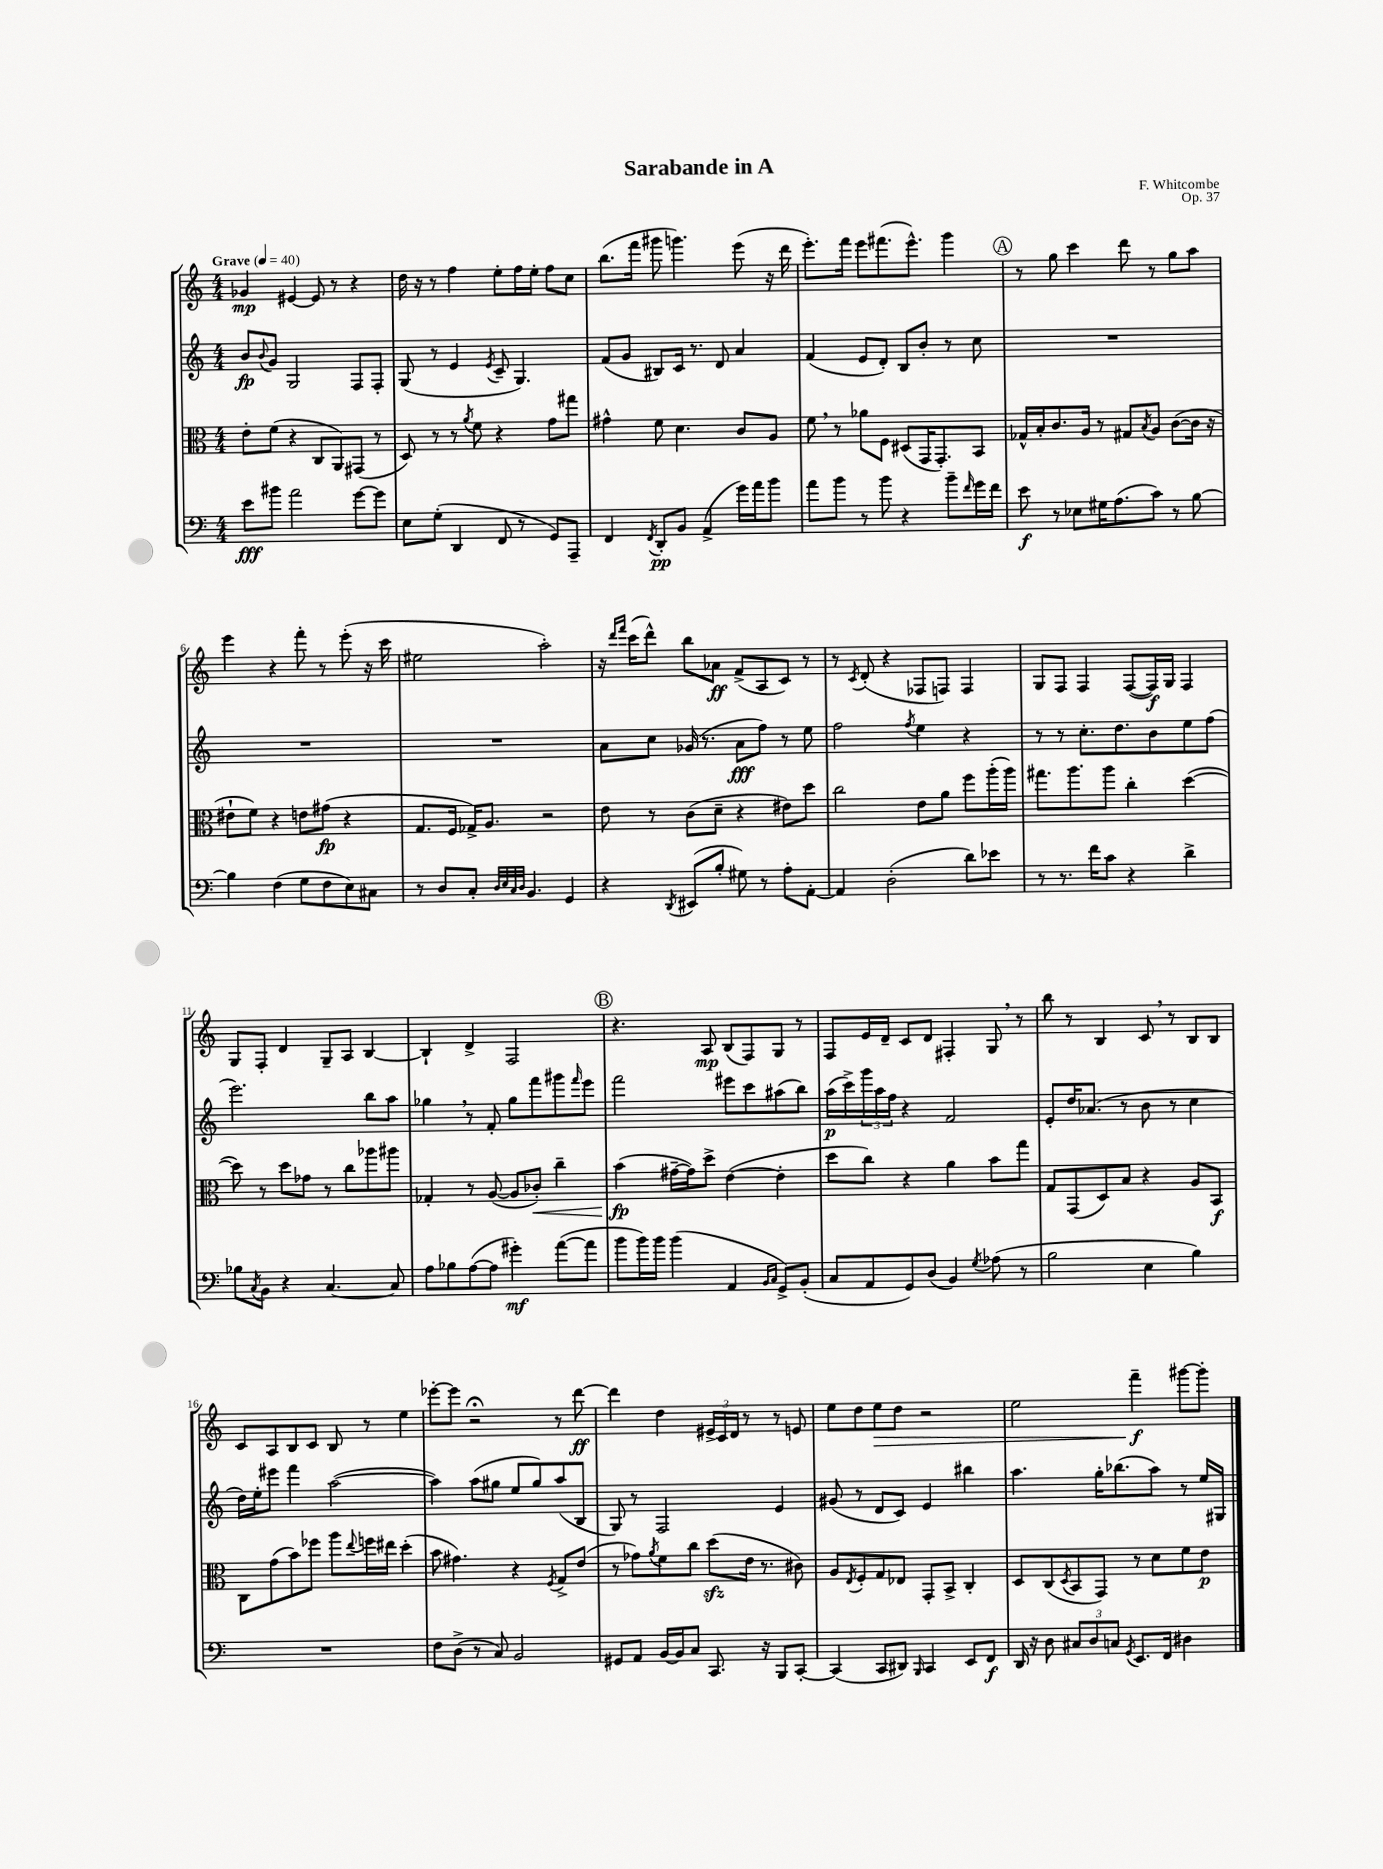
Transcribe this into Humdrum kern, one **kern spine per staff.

**kern	**dynam	**kern	**dynam	**kern	**dynam	**kern	**dynam
*part4	*part4	*part3	*part3	*part2	*part2	*part1	*part1
*staff4	*staff4	*staff3	*staff3	*staff2	*staff2	*staff1	*staff1
*clefF4	*	*clefC3	*	*clefG2	*	*clefG2	*
*k[]	*	*k[]	*	*k[]	*	*k[]	*
*M4/4	*	*M4/4	*	*M4/4	*	*M4/4	*
*MM40	*	*MM40	*	*MM40	*	*MM40	*
=1	=1	=1	=1	=1	=1	=1	=1
!	!	!	!	!	!	!LO:TX:a:B:t=Grave	!
8e\L	fff	8e'\L	.	8b/L	fp	4g-X/	mp
.	.	.	.	8qqb/	.	.	.
8b#X\J	.	(8f\J	.	8g/J	.	.	.
2a\	.	4r	.	2G/	.	[4e#X/	.
.	.	8C/L	.	.	.	8e#/]	.
.	.	8AA/)	.	.	.	8r	.
[8g\L	.	(8GG#X/J	.	8F/L	.	4r	.
8g\J]	.	8r	.	8F'/J	.	.	.
=2	=2	=2	=2	=2	=2	=2	=2
8E\L	.	8D/)	.	(8G/	.	16dd\	.
.	.	.	.	.	.	16r	.
(8G'\J	.	8r	.	8r	.	8r	.
4DD/	.	8r	.	4e/	.	4ff\	.
.	.	8qa/	.	.	.	.	.
.	.	8f\	.	.	.	.	.
.	.	.	.	8qe/	.	.	.
8FF/	.	4r	.	8c~/	.	8ee'\L	.
8r	.	.	.	4.G/)	.	16ff\L	.
.	.	.	.	.	.	16ee'\JJ	.
8GG/L)	.	8g\L	.	.	.	8ff\L	.
8AAA~/J	.	8gg#X\J	.	.	.	8cc\J	.
=3	=3	=3	=3	=3	=3	=3	=3
4FF/	.	4g#X^^\	.	(8f/L	.	(8.bb\L	.
.	.	.	.	8g/J	.	.	.
.	.	.	.	.	.	16fff\Jk	.
8qFF/	.	.	.	.	.	.	.
8DD'/L	pp	8f\	.	8B#X/L)	.	8ggg#X\	.
8BB/J	.	4.d\	.	16c/Jk	.	4.gggn\)	.
.	.	.	.	8.r	.	.	.
(4AA^/	.	.	.	.	.	.	.
.	.	.	.	8d/	.	.	.
16g\LL)	.	8c/L	.	4a/	.	(8eee\	.
16a\J	.	.	.	.	.	.	.
8b\J	.	8A/J	.	.	.	16r	.
.	.	.	.	.	.	16ddd\	.
=4	=4	=4	=4	=4	=4	=4	=4
8a\L	.	8f,\	.	(4f/	.	8.eee'\L)	.
8b\J	.	8r	.	.	.	.	.
.	.	.	.	.	.	16fff\Jk	.
8r	.	8a-X\L	.	8e/L	.	8eee\L	.
8b\	.	8F\J	.	8d'/J)	.	(8.fff#X\	.
4r	.	(8D#X/L	.	8B/L	.	.	.
.	.	.	.	.	.	8.eee^^\J)	.
.	.	16GG/K	.	8b'/J	.	.	.
.	.	8.GG'/)	.	.	.	.	.
8b~\L	.	.	.	8r	.	4ggg\	.
16qqf/	.	.	.	.	.	.	.
16g\L	.	8BB/J	.	8cc\	.	.	.
16f\JJ	.	.	.	.	.	.	.
!!LO:REH:place=s1:t=A
=5	=5	=5	=5	=5	=5	=5	=5
8e\	f	16G-X^^/LL	.	1r	.	8r	.
.	.	16B'/J	.	.	.	.	.
8r	.	8.c/	.	.	.	8gg\	.
8E-X\L	.	.	.	.	.	4ccc\	.
.	.	16A/Jk	.	.	.	.	.
16G#X\K	.	8r	.	.	.	.	.
(8.A\	.	.	.	.	.	.	.
.	.	8G#X/L	.	.	.	8ddd\	.
.	.	8qB/	.	.	.	.	.
8c\J)	.	8A/J	.	.	.	8r	.
8r	.	([8c\L	.	.	.	8gg\L	.
[8B\	.	16c\Jk]	.	.	.	8aa\J	.
.	.	16r	.	.	.	.	.
!!LO:LB:g=z
=6	=6	=6	=6	=6	=6	=6	=6
4B\]	.	8e#X`\L	.	1r	.	4eee\	.
.	.	8f\J)	.	.	.	.	.
(4F\	.	4r	.	.	.	4r	.
8G\L	.	8en\L	.	.	.	8fff'\	.
8F\	.	(8g#X\J	fp	.	.	8r	.
8E\)	.	4r	.	.	.	(8eee'\	.
8C#X\J	.	.	.	.	.	16r	.
.	.	.	.	.	.	16ccc\	.
=7	=7	=7	=7	=7	=7	=7	=7
8r	.	8.G/L	.	1r	.	2ee#X\	.
8D/L	.	.	.	.	.	.	.
.	.	16F/Jk	.	.	.	.	.
8C'/J	.	16G-X^/KL)	.	.	.	.	.
.	.	8.A/J	.	.	.	.	.
32qqD/LLL	.	.	.	.	.	.	.
32qqE/	.	.	.	.	.	.	.
32qqC/	.	.	.	.	.	.	.
32qqD/JJJ	.	.	.	.	.	.	.
4.BB/	.	.	.	.	.	.	.
.	.	2r	.	.	.	2aa'\)	.
4GG/	.	.	.	.	.	.	.
=8	=8	=8	=8	=8	=8	=8	=8
4r	.	8e\	.	8a\L	.	16r	.
.	.	.	.	.	.	16qqddd/LL	.
.	.	.	.	.	.	16qqfff/JJ	.
.	.	.	.	.	.	(16ccc\KL	.
.	.	8r	.	8cc\J	.	8ddd^^\J)	.
8qDD/	.	.	.	.	.	.	.
(8EE#X/L	.	(8c\L	.	(16g-X/	.	8bb\L	.
.	.	.	.	8.r	.	.	.
8B'/J	.	8d~\J	.	.	.	8a-X\J	ff
8G#X\)	.	4r	.	8a\L	fff	(8f^/L	.
8r	.	.	.	8ff\J)	.	8A/	.
8A'\L	.	8e#X\L)	.	8r	.	8c/J)	.
[8AA'\J	.	8dd\J	.	8ee\	.	8r	.
=9	=9	=9	=9	=9	=9	=9	=9
4AA/]	.	2cc\	.	2ff\	.	8r	.
.	.	.	.	.	.	8qc/	.
.	.	.	.	.	.	(8d'/	.
(2D'\	.	.	.	.	.	4r	.
.	.	.	.	8qff/	.	.	.
.	.	8e\L	.	4ee\	.	8F-X/L	.
.	.	8a\J	.	.	.	8Fn/J)	.
8d\L)	.	8ff\L	.	4r	.	4F/	.
8e-X\J	.	(16aa'\L	.	.	.	.	.
.	.	16aa\JJ)	.	.	.	.	.
=10	=10	=10	=10	=10	=10	=10	=10
8r	.	8.gg#X\L	.	8r	.	8G/L	.
8.r	.	.	.	8r	.	8F/J	.
.	.	8.aa\	.	.	.	.	.
.	.	.	.	8.cc'\L	.	4F/	.
16f\KL	.	.	.	.	.	.	.
8c\J	.	8aa\J	.	.	.	.	.
.	.	.	.	8.dd\	.	.	.
4r	.	4cc'\	.	.	.	([8F/L	.
.	.	.	.	8b\	.	16F/L])	f
.	.	.	.	.	.	16G/JJ	.
4d^\	.	([4dd\	.	8ee\	.	4F/	.
.	.	.	.	(8ff\J	.	.	.
!!LO:LB:g=z
=11	=11	=11	=11	=11	=11	=11	=11
8B-X\L	.	8dd\])	.	2.eee\)	.	8G/L	.
8qC/	.	.	.	.	.	.	.
8BB\J	.	8r	.	.	.	8F'/J	.
4r	.	8dd\L	.	.	.	4d/	.
.	.	8g-X\J	.	.	.	.	.
[4.C/	.	8r	.	.	.	8G~/L	.
.	.	8cc\L	.	.	.	8A/J	.
.	.	8aa-X\	.	8bb\L	.	[4B/	.
8C/]	.	8aa#X\J	.	8aa\J	.	.	.
=12	=12	=12	=12	=12	=12	=12	=12
8A\L	.	4G-X'/	.	4gg-X,\	.	4B`/]	.
8B-X\	.	.	.	.	.	.	.
([8A\	.	8r	.	8r	.	4d^/	.
8A\J]	.	([8A/	.	8f'/	.	.	.
4g#X'\)	mf	8A/L]	.	8gg-\L	.	2F/	.
!	!	!	!LO:HP:b	!	!	!	!
.	.	8c-X'/J)	<	8fff\	.	.	.
([8a\L	.	4cc~\	.	8ggg#X\	.	.	.
.	.	.	.	16qqfff/	.	.	.
8a\J]	.	.	.	8eee\J	.	.	.
!!LO:REH:place=s1:t=B
=13	=13	=13	=13	=13	=13	=13	=13
8b\L	.	(4b\	fp	2fff\	.	4.r	.
16b\L)	.	.	.	.	.	.	.
16b\JJ	.	.	.	.	.	.	.
(4b\	.	[16g#X~\LL	[	.	.	.	.
.	.	16g#\J])	.	.	.	.	.
.	.	8dd^\J	.	.	.	8A/	mp
4AA/	.	([4e\	.	8eee#X\L	.	(8B/L	.
.	.	.	.	8ccc\	.	8F/)	.
16qqBB/LL	.	.	.	.	.	.	.
16qqC/JJ	.	.	.	.	.	.	.
8GG^/L)	.	4e'\]	.	(8aa#X\	.	8G/J	.
(8BB'/J	.	.	.	8bb\J)	.	8r	.
=14	=14	=14	=14	=14	=14	=14	=14
8C/L	.	8dd\L	.	(16aa\LL	p	8F/L	.
.	.	.	.	16ccc^\)	.	.	.
8AA/	.	8cc\J)	.	24ggg\	.	16e/L	.
.	.	.	.	24aa\	.	.	.
.	.	.	.	.	.	16d~/JJ	.
.	.	.	.	24ff\JJ	.	.	.
8GG/)	.	4r	.	4r	.	8c/L	.
(8D/J	.	.	.	.	.	8d/J	.
4BB/)	.	4a\	.	2f/	.	4F#X'/	.
8qG/	.	.	.	.	.	.	.
(8A-X\	.	8b\L	.	.	.	8G,/	.
8r	.	8gg\J	.	.	.	8r	.
=15	=15	=15	=15	=15	=15	=15	=15
2B\	.	8G/L	.	8e'/L	.	8bb\	.
.	.	(8GG/	.	16dd/K	.	8r	.
.	.	.	.	(8.a-X/J	.	.	.
.	.	8D/)	.	.	.	4B/	.
.	.	8B/J	.	8r	.	.	.
4E\	.	4r	.	8b\	.	8c,/	.
.	.	.	.	8r	.	8r	.
4B\)	.	8A/L	.	4cc\	.	8B/L	.
.	.	8BB/J	f	.	.	8B/J	.
!!LO:LB:g=z
=16	=16	=16	=16	=16	=16	=16	=16
1r	.	8C\L	.	16dd\LL)	.	8c/L	.
.	.	.	.	16ee'\J	.	.	.
.	.	(8g\	.	8eee#X\J	.	8A/	.
.	.	8b\)	.	4fff\	.	8B/	.
.	.	8ff-X\J	.	.	.	8c/J	.
.	.	8aa\L	.	([2aa\	.	8B/	.
.	.	8qqee/	.	.	.	.	.
.	.	16ffn\L	.	.	.	8r	.
.	.	16ee#X\JJ	.	.	.	.	.
.	.	(4dd'\	.	.	.	4ee\	.
=17	=17	=17	=17	=17	=17	=17	=17
8F\L	.	8b\	.	4aa\])	.	[8eee-X'\L	.
(8D^\J	.	4.g#X\)	.	.	.	8eee-\J]	.
8r	.	.	.	(8aa\L	.	2r;<	.
8C/)	.	.	.	8gg#X\J	.	.	.
2BB/	.	4r	.	8ee/L	.	.	.
.	.	.	.	8gg#/)	.	.	.
.	.	8qF/	.	.	.	.	.
.	.	8G^/L	.	(8aa/	.	8r	.
.	.	(8e/J	.	8B/J	.	[8ddd\	ff
=18	=18	=18	=18	=18	=18	=18	=18
8GG#X/L	.	8r	.	8G/)	.	4ddd\]	.
8AA/J	.	8g-X\L)	.	8r	.	.	.
.	.	8qa/	.	.	.	.	.
[16BB/LL	.	8f\	.	2F/	.	4dd\	.
16BB/J]	.	.	.	.	.	.	.
8C/J	.	8cc\J	.	.	.	.	.
8.CC/	.	(8ddzz\L	.	.	.	24e#X^/LL	.
.	.	.	.	.	.	24c/	.
.	.	.	.	.	.	24d/JJ	.
.	.	16e\Jk	.	.	.	8r	.
16r	.	8.r	.	.	.	.	.
8BBB/L	.	.	.	4e/	.	8r	.
[8CC'/J	.	8c#X\)	.	.	.	8en/	.
=19	=19	=19	=19	=19	=19	=19	=19
(4CC/]	.	8A/L	.	(8g#X/	.	8ee\L	.
.	.	8qE/	.	.	.	.	.
.	.	8F'/	.	8r	.	8dd\	.
!	!	!	!	!	!	!	!LO:HP:b
8CC/L	.	8G/	.	8d/L	.	8ee\	>
8DD#X/J)	.	8E-X/J	.	8c/J)	.	8dd\J	.
16qqBBB/	.	.	.	.	.	.	.
4CC/	.	8GG'/L	.	4e/	.	2r	.
.	.	8BB^/J	.	.	.	.	.
8EE/L	.	4C'/	.	4bb#X\	.	.	.
8FF/J	f	.	.	.	.	.	.
=20	=20	=20	=20	=20	=20	=20	=20
16DD/	.	8D/L	.	4.aa\	.	2ee\	.
16r	.	.	.	.	.	.	.
8D\	.	(8C/	.	.	.	.	.
.	.	8qD/	.	.	.	.	.
12C#X/L	.	8BB/	.	.	.	.	.
12D/	.	.	.	.	.	.	.
.	.	8GG/J)	.	16gg'\KL	.	.	.
12Cn/J	.	.	.	.	.	.	.
.	.	.	.	(8.bb-X\	.	.	.
8qGG/	.	.	.	.	.	.	.
8.EE/L	.	8r	.	.	.	4fff~\	f
.	.	8d\L	.	8aa\J)	.	.	.
16FF/Jk	.	.	.	.	.	.	.
4D#X\	.	8f\	.	8r	.	[8ggg#X\L	]
.	.	8e\J	p	16ee/LL	.	8ggg#'\J]	.
.	.	.	.	16G#X/JJ	.	.	.
==	==	==	==	==	==	==	==
*-	*-	*-	*-	*-	*-	*-	*-
